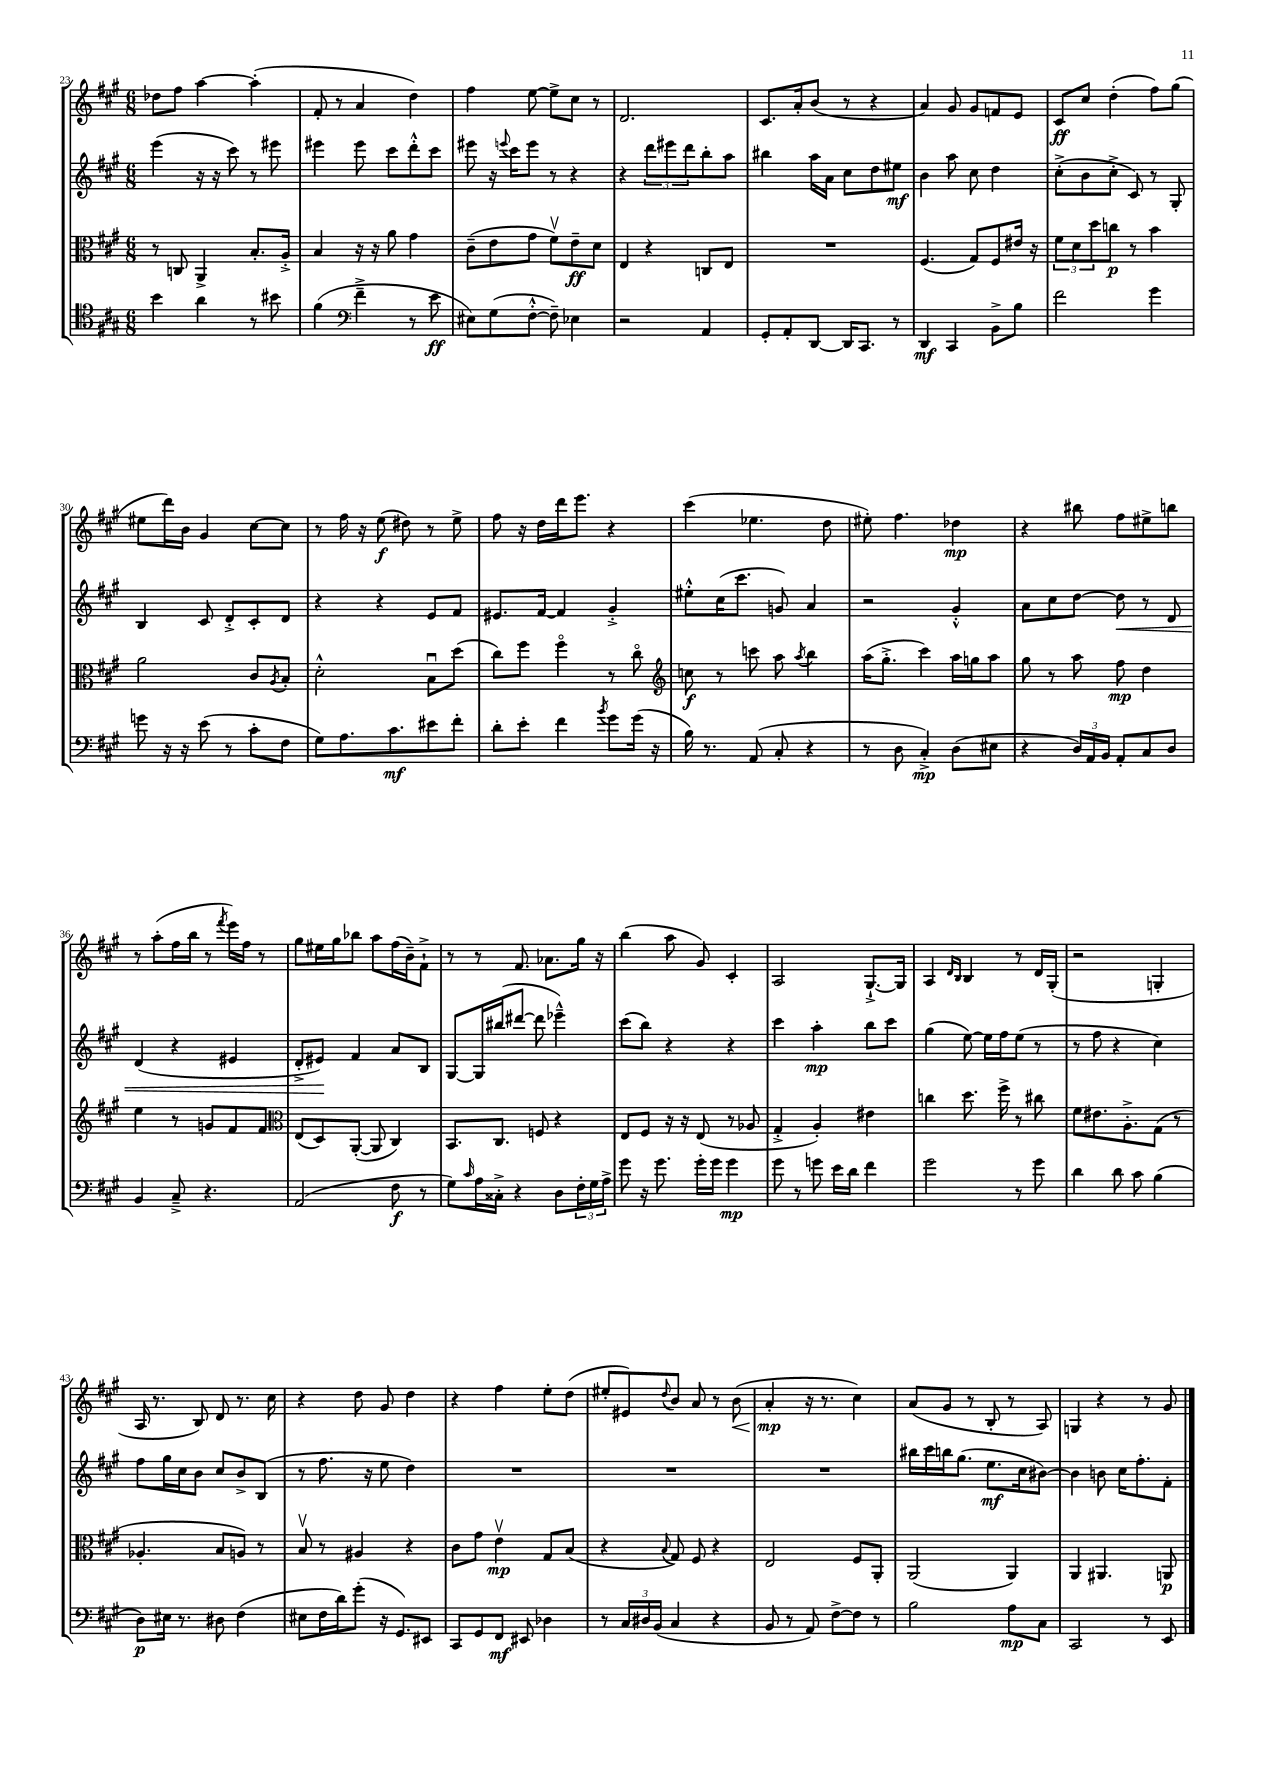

**kern	**dynam	**kern	**dynam	**kern	**dynam	**kern	**dynam
*part4	*part4	*part3	*part3	*part2	*part2	*part1	*part1
*staff4	*staff4	*staff3	*staff3	*staff2	*staff2	*staff1	*staff1
*clefC4	*	*clefC3	*	*clefG2	*	*clefG2	*
*k[f#c#g#]	*	*k[f#c#g#]	*	*k[f#c#g#]	*	*k[f#c#g#]	*
*M6/8	*	*M6/8	*	*M6/8	*	*M6/8	*
=23	=23	=23	=23	=23	=23	=23	=23
4b\	.	8r	.	(4eee\	.	8dd-X\L	.
.	.	8Cn/	.	.	.	8ff#\J	.
4a\	.	4AA^/	.	16r	.	[4aa\	.
.	.	.	.	16r	.	.	.
.	.	.	.	8ccc#\)	.	.	.
8r	.	8.B'/L	.	8r	.	(4aa'\]	.
8b#X\	.	.	.	8eee#X\	.	.	.
.	.	16A'^/Jk	.	.	.	.	.
=24	=24	=24	=24	=24	=24	=24	=24
(4f#\	.	4B/	.	4eee#X\	.	8f#'/	.
.	.	.	.	.	.	8r	.
*clefF4	*	*	*	*	*	*	*
4f#~^\	.	16r	.	8eee#\	.	4a/	.
.	.	16r	.	.	.	.	.
.	.	8a\	.	8ccc#\L	.	.	.
8r	.	4g#\	.	8ddd'^^\	.	4dd\)	.
8e\	ff	.	.	8ccc#\J	.	.	.
=25	=25	=25	=25	=25	=25	=25	=25
8E#X\L)	.	(8c#~\L	.	8eee#X\	.	4ff#\	.
(8G#\	.	8e\	.	16r	.	.	.
.	.	.	.	8qqeeen/	.	.	.
.	.	.	.	16ccc#\KL	.	.	.
[8F#'^^\J	.	8g#\J	.	8eee\J	.	[8ee\	.
8F#~\])	.	8f#v\L)	.	8r	.	8ee^\L]	.
4E-X\	.	8e~\	ff	4r	.	8cc#\J	.
.	.	8d\J	.	.	.	8r	.
=26	=26	=26	=26	=26	=26	=26	=26
2r	.	4E/	.	4r	.	2.d/	.
.	.	4r	.	12ddd\L	.	.	.
.	.	.	.	12eee#X\	.	.	.
.	.	.	.	12ddd\	.	.	.
4AA/	.	8Cn/L	.	8bb'\	.	.	.
.	.	8E/J	.	8aa\J	.	.	.
=27	=27	=27	=27	=27	=27	=27	=27
8GG#'/L	.	2.r	.	4bb#X\	.	8.c#/L	.
8AA'/	.	.	.	.	.	.	.
.	.	.	.	.	.	16a'/k	.
[8DD/J	.	.	.	16aa\LL	.	(8b/J	.
.	.	.	.	16a\JJ	.	.	.
16DD/KL]	.	.	.	8cc#\L	.	8r	.
8.CC#/J	.	.	.	.	.	.	.
.	.	.	.	8dd\	.	4r	.
8r	.	.	.	8ee#X\J	mf	.	.
=28	=28	=28	=28	=28	=28	=28	=28
4DD/	mf	(4.F#/	.	4b\	.	4a/)	.
4CC#/	.	.	.	8aa\	.	8g#/	.
.	.	8G#/L)	.	8cc#\	.	8g#/L	.
8BB^\L	.	8F#/	.	4dd\	.	8fn/	.
8B\J	.	16e#X/Jk	.	.	.	8e/J	.
.	.	16r	.	.	.	.	.
=29	=29	=29	=29	=29	=29	=29	=29
2f#\	.	12f#\L	.	(8cc#'^\L	.	8c#/L	ff
.	.	12d\	.	.	.	.	.
.	.	.	.	8b\	.	8cc#/J	.
.	.	12dd\	.	.	.	.	.
.	.	8ccn\J	p	8cc#'^\J	.	(4dd'\	.
.	.	8r	.	8c#/)	.	.	.
4g#\	.	4b\	.	8r	.	8ff#\L)	.
.	.	.	.	8G#'/	.	(8gg#\J	.
!!LO:LB:g=z
=30	=30	=30	=30	=30	=30	=30	=30
8gn\	.	2a\	.	4B/	.	8ee#X\L	.
16r	.	.	.	.	.	16ddd\L)	.
16r	.	.	.	.	.	16b\JJ	.
(8e\	.	.	.	8c#/	.	4g#/	.
8r	.	.	.	8d'^/L	.	.	.
8c#'\L	.	8c#/L	.	8c#'/	.	[8cc#\L	.
.	.	8qA/	.	.	.	.	.
8F#\J	.	8B'/J	.	8d/J	.	8cc#\J]	.
=31	=31	=31	=31	=31	=31	=31	=31
8G#\L)	.	2d'^^\	.	4r	.	8r	.
8.A\	.	.	.	.	.	16ff#\	.
.	.	.	.	.	.	16r	.
.	.	.	.	4r	.	(8ee\	f
8.c#\	mf	.	.	.	.	.	.
.	.	.	.	.	.	8dd#X\)	.
8e#X\	.	8Bu\L	.	8e/L	.	8r	.
8f#'\J	.	(8dd\J	.	8f#/J	.	8ee^\	.
=32	=32	=32	=32	=32	=32	=32	=32
8d'\L	.	8cc#\L)	.	8.e#X/L	.	8ff#\	.
8e'\J	.	8ff#\J	.	.	.	16r	.
.	.	.	.	[16f#/Jk	.	16dd\LL	.
4f#\	.	4ff#\	.	4f#/]	.	16ddd\J	.
.	.	.	.	.	.	8.eee\J	.
8qb/	.	.	.	.	.	.	.
8g#\L	.	8r	.	4g#'^/	.	4r	.
(16g#\Jk	.	8cc#\	.	.	.	.	.
16r	.	.	.	.	.	.	.
=33	=33	=33	=33	=33	=33	=33	=33
*	*	*clefG2	*	*	*	*	*
16B\)	.	8ccn\	f	8ee#X'^^\L	.	(4ccc#\	.
8.r	.	.	.	.	.	.	.
.	.	8r	.	(16cc#\K	.	.	.
.	.	.	.	8.ccc#\J	.	.	.
(8AA/	.	8cccn\	.	.	.	4.ee-X\	.
8C#'/	.	8aa\	.	8gn/)	.	.	.
.	.	8qaa/	.	.	.	.	.
4r	.	4bb\	.	4a/	.	.	.
.	.	.	.	.	.	8dd\	.
=34	=34	=34	=34	=34	=34	=34	=34
8r	.	(16aa\KL	.	2r	.	8ee#X'\)	.
.	.	8.gg#'^\J	.	.	.	.	.
8D\	.	.	.	.	.	4.ff#\	.
4C#'^/)	mp	4ccc#\)	.	.	.	.	.
(8D\L	.	16aa\LL	.	4g#'^^/	.	4dd-X\	mp
.	.	16ggn\J	.	.	.	.	.
8E#X\J	.	8aa\J	.	.	.	.	.
=35	=35	=35	=35	=35	=35	=35	=35
4r	.	8gg#\	.	8a\L	.	4r	.
.	.	8r	.	8cc#\	.	.	.
24D/LL)	.	8aa\	.	[8dd\J	.	8bb#X\	.
24AA/	.	.	.	.	.	.	.
24BB/JJ	.	.	.	.	.	.	.
!	!	!	!	!	!LO:HP:b	!	!
8AA'/L	.	8ff#\	mp	8dd\]	<	8ff#\L	.
8C#/	.	4dd\	.	8r	.	8ee#X^\	.
8D/J	.	.	.	8d/	.	8bbn\J	.
!!LO:LB:g=z
=36	=36	=36	=36	=36	=36	=36	=36
4BB/	.	4ee\	.	(4d/	.	8r	.
.	.	.	.	.	.	(8aa'\L	.
8C#~^/	.	8r	.	4r	.	16ff#\L	.
.	.	.	.	.	.	16bb\JJ	.
4.r	.	8gn/L	.	.	.	8r	.
.	.	.	.	.	.	8qfff#/	.
.	.	8f#/	.	4e#X/	.	16eee\LL)	.
.	.	.	.	.	.	16ff#\JJ	.
.	.	8f#/J	.	.	.	8r	.
=37	=37	=37	=37	=37	=37	=37	=37
*	*	*clefC3	*	*	*	*	*
(2AA/	.	(8E/L	.	8d'^/L	.	8gg#\L	.
.	.	8D/)	.	8e#X/J)	.	16ee#X\L	.
.	.	.	.	.	.	16gg#\J	.
.	.	([8AA'/J	.	4f#/	[	8bb-X\J	.
.	.	8AA/]	.	.	.	8aa\L	.
8F#\	f	4C#/)	.	8a/L	.	(16ff#\L	.
.	.	.	.	.	.	16b~\J)	.
8r	.	.	.	8B/J	.	8f#`^\J	.
=38	=38	=38	=38	=38	=38	=38	=38
8G#\L)	.	8.BB/L	.	[8G#/L	.	8r	.
16qqc#/	.	.	.	.	.	.	.
16A\L	.	.	.	16G#/L]	.	8r	.
16C##X'^\JJ	.	8.C#/J	.	(16bb#X/J	.	.	.
4r	.	.	.	[8ddd#X/J	.	8.f#/	.
.	.	8Fn/	.	8ddd#\]	.	.	.
.	.	.	.	.	.	8.a-X\L	.
8D\L	.	4r	.	4eee-X~^^\)	.	.	.
24F#'\L	.	.	.	.	.	16gg#\Jk	.
24G#\	.	.	.	.	.	.	.
.	.	.	.	.	.	16r	.
24A^\JJ	.	.	.	.	.	.	.
=39	=39	=39	=39	=39	=39	=39	=39
8g#\	.	8E/L	.	(8ccc#\L	.	(4bb\	.
16r	.	8F#/J	.	8bb\J)	.	.	.
8.g#\	.	.	.	.	.	.	.
.	.	16r	.	4r	.	8aa\	.
.	.	16r	.	.	.	.	.
16g#'\LL	.	(8E/	.	.	.	8g#/)	.
16g#\JJ	.	.	.	.	.	.	.
4g#\	mp	8r	.	4r	.	4c#'/	.
.	.	8A-X/	.	.	.	.	.
=40	=40	=40	=40	=40	=40	=40	=40
8g#\	.	4G#'^/	.	4ccc#\	.	2A/	.
8r	.	.	.	.	.	.	.
8gn\	.	4A'/)	.	4aa'\	mp	.	.
16e\LL	.	.	.	.	.	.	.
16d\JJ	.	.	.	.	.	.	.
4f#\	.	4e#X\	.	8bb\L	.	[8.G#`^/L	.
.	.	.	.	8ccc#\J	.	.	.
.	.	.	.	.	.	16G#/Jk]	.
=41	=41	=41	=41	=41	=41	=41	=41
2g#\	.	4ccn\	.	(4gg#\	.	4A/	.
.	.	.	.	.	.	16qqd/LL	.
.	.	.	.	.	.	16qqB/JJ	.
.	.	8.dd\	.	[8ee\)	.	4B/	.
.	.	.	.	16ee\LL]	.	.	.
.	.	16ff#^\	.	16ff#\J	.	.	.
8r	.	8r	.	(8ee\J	.	8r	.
8g#\	.	8cc#X\	.	8r	.	16d/LL	.
.	.	.	.	.	.	(16G#'/JJ	.
=42	=42	=42	=42	=42	=42	=42	=42
4d\	.	8f#\L	.	8r	.	2r	.
.	.	8.e#X\	.	8ff#\	.	.	.
8d\	.	.	.	4r	.	.	.
.	.	8.A'^\	.	.	.	.	.
8c#\	.	.	.	.	.	.	.
(4B\	.	(8G#\J	.	4cc#\)	.	4Gn'/	.
.	.	8r	.	.	.	.	.
!!LO:LB:g=z
=43	=43	=43	=43	=43	=43	=43	=43
8D\L)	p	4.A-X'/	.	8ff#\L	.	16A/	.
.	.	.	.	.	.	8.r	.
16E#X\Jk	.	.	.	16gg#\L	.	.	.
8.r	.	.	.	16cc#\J	.	.	.
.	.	.	.	8b\J	.	8B/)	.
8D#X\	.	8B/L	.	8cc#/L	.	8d/	.
(4F#\	.	8An/J)	.	8b^/	.	8.r	.
.	.	8r	.	(8B/J	.	.	.
.	.	.	.	.	.	16cc#\	.
=44	=44	=44	=44	=44	=44	=44	=44
8E#X\L	.	8Bv/	.	8r	.	4r	.
16F#\L	.	8r	.	8.ff#\	.	.	.
16d\J)	.	.	.	.	.	.	.
(8g#'\J	.	4A#X/	.	.	.	8dd\	.
.	.	.	.	16r	.	.	.
16r	.	.	.	8ee\	.	8g#/	.
8.GG#/L)	.	.	.	.	.	.	.
.	.	4r	.	4dd\)	.	4dd\	.
8EE#X/J	.	.	.	.	.	.	.
=45	=45	=45	=45	=45	=45	=45	=45
8CC#/L	.	8c#\L	.	2.r	.	4r	.
8GG#/	.	8g#\J	.	.	.	.	.
8FF#/J	mf	4ev\	mp	.	.	4ff#\	.
8EE#X/	.	.	.	.	.	.	.
4D-X\	.	8G#/L	.	.	.	8ee'\L	.
.	.	(8B/J	.	.	.	(8dd\J	.
=46	=46	=46	=46	=46	=46	=46	=46
8r	.	4r	.	2.r	.	8ee#X'/L	.
24C#/LL	.	.	.	.	.	8e#X/)	.
24D#X/	.	.	.	.	.	.	.
(24BB/JJ	.	.	.	.	.	.	.
.	.	8qqB/	.	.	.	8qqdd/	.
4C#/	.	8G#/)	.	.	.	8b/J	.
.	.	8F#/	.	.	.	8a/	.
4r	.	4r	.	.	.	8r	.
!	!	!	!	!	!	!	!LO:HP:b
.	.	.	.	.	.	(8b\	<
=47	=47	=47	=47	=47	=47	=47	=47
8BB/	.	2E/	.	2.r	.	4a'/	mp
8r	.	.	.	.	.	.	.
8AA/)	.	.	.	.	.	16r	[
.	.	.	.	.	.	8.r	.
[8F#^\L	.	.	.	.	.	.	.
8F#\J]	.	8F#/L	.	.	.	4cc#\)	.
8r	.	8AA'/J	.	.	.	.	.
=48	=48	=48	=48	=48	=48	=48	=48
2B\	.	(2AA/	.	16bb#X\LL	.	(8a/L	.
.	.	.	.	16ccc#\	.	.	.
.	.	.	.	16bbn\J	.	8g#/J	.
.	.	.	.	(8.gg#\J	.	.	.
.	.	.	.	.	.	8r	.
.	.	.	.	8.ee\L	mf	8B'/	.
8A\L	mp	4AA/)	.	.	.	8r	.
.	.	.	.	16cc#\k	.	.	.
8C#\J	.	.	.	[8b#X\J)	.	8A/)	.
=49	=49	=49	=49	=49	=49	=49	=49
2CC#/	.	4AA/	.	4b#\]	.	4Gn/	.
.	.	4.AA#X/	.	8bn\	.	4r	.
.	.	.	.	16cc#\KL	.	.	.
.	.	.	.	8.ff#'\	.	.	.
8r	.	.	.	.	.	8r	.
8EE/	.	8AAn/	p	8f#'\J	.	8g#/	.
==	==	==	==	==	==	==	==
*-	*-	*-	*-	*-	*-	*-	*-
